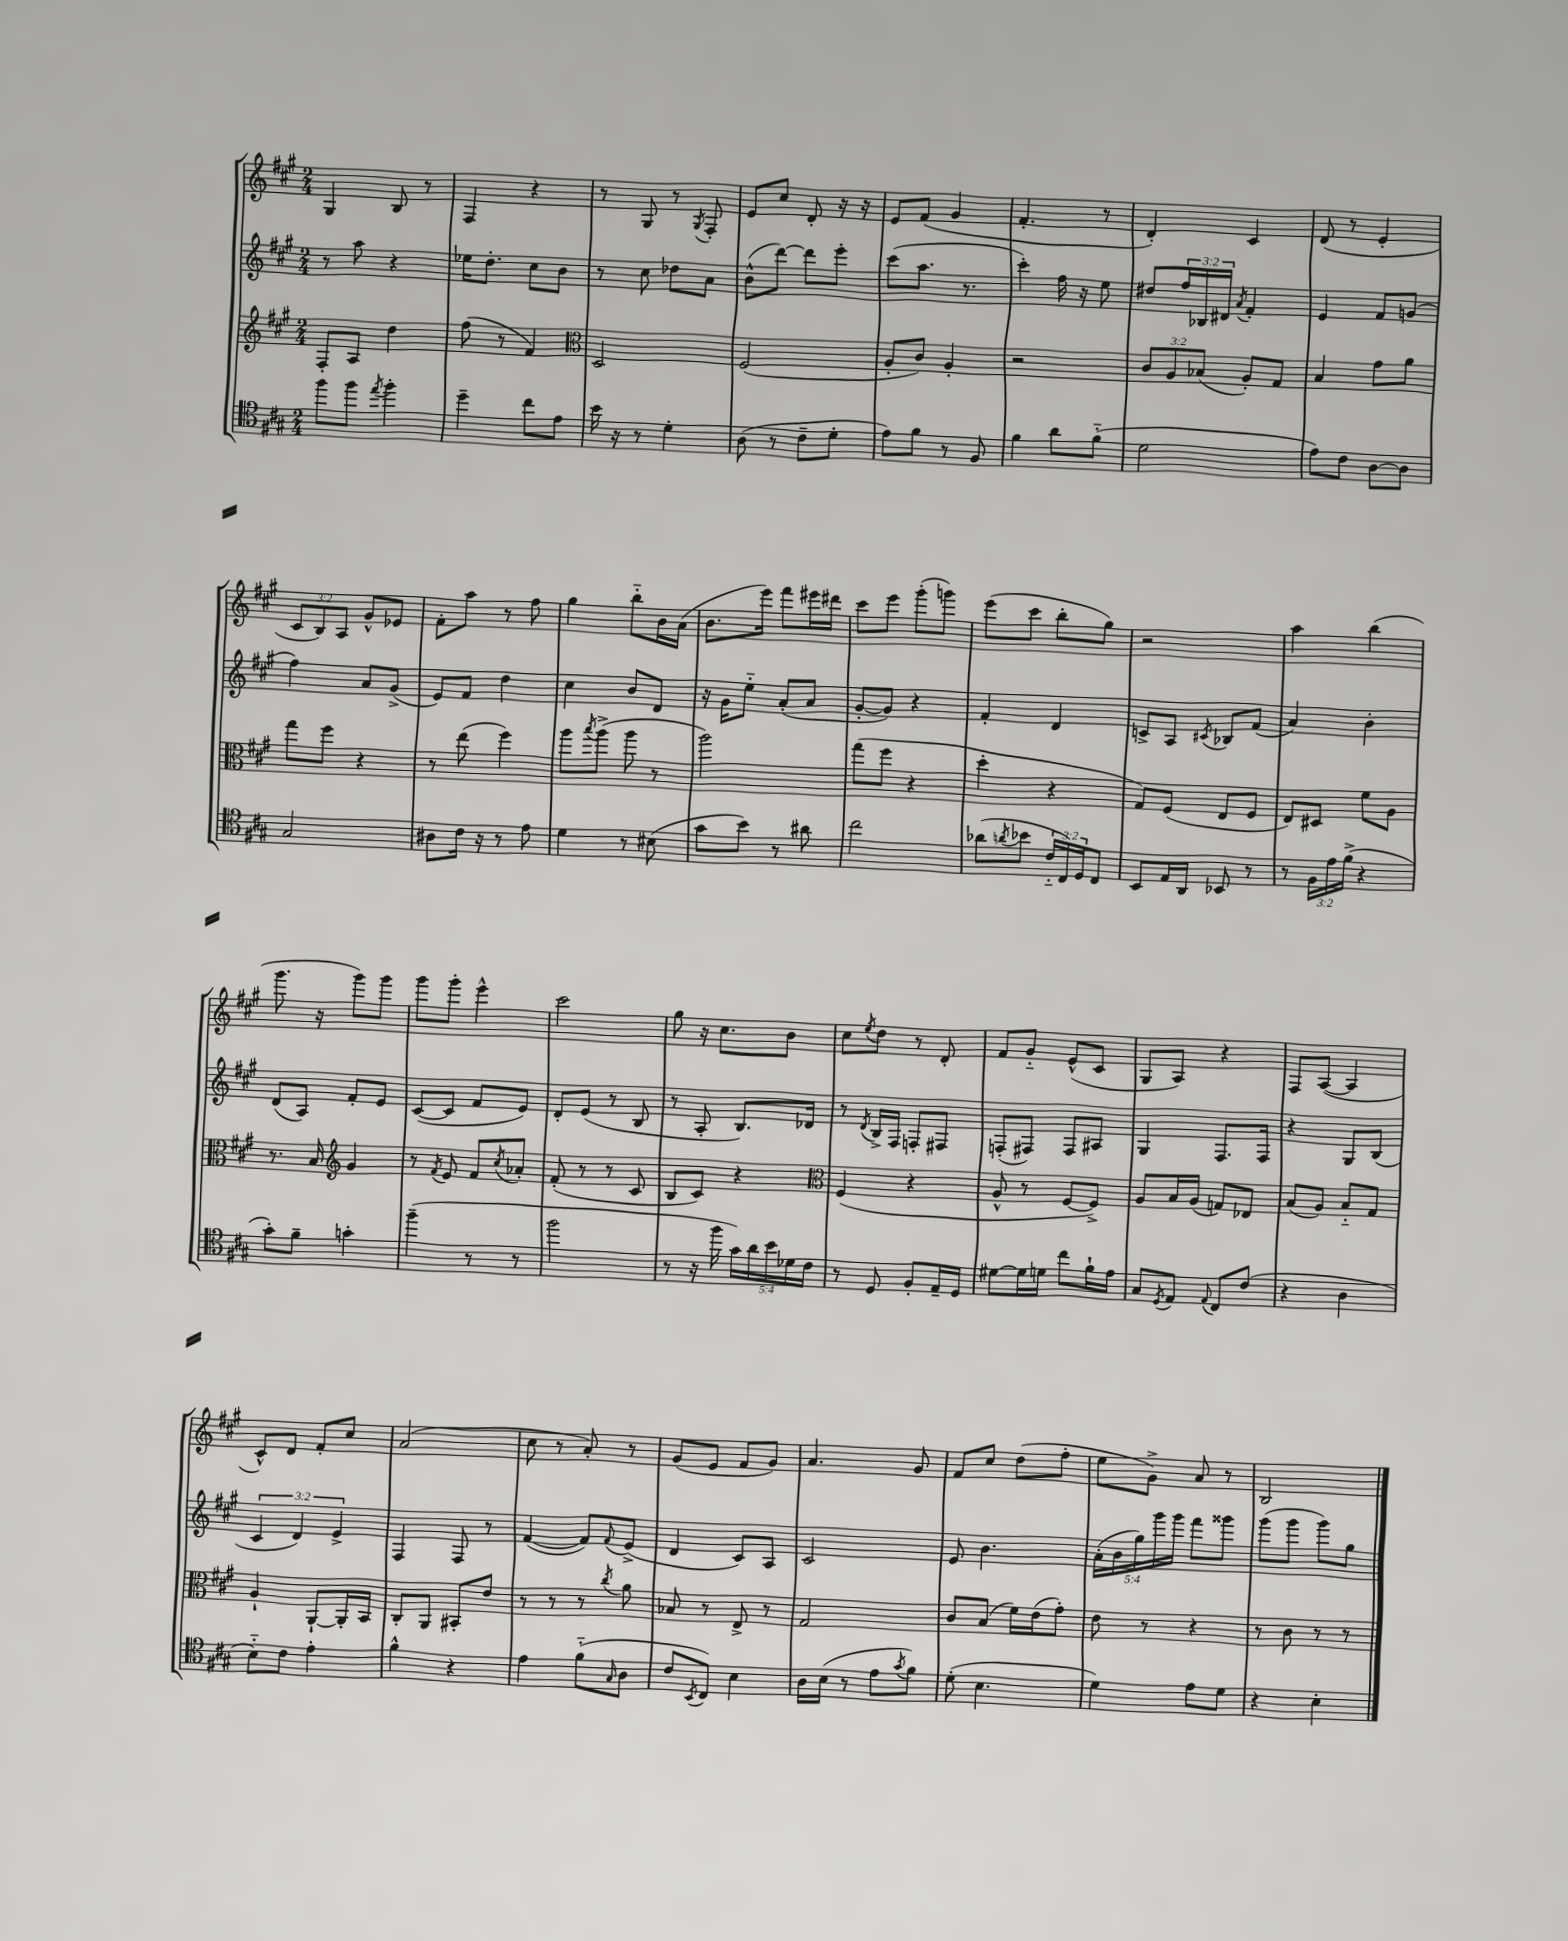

**kern	**kern	**kern	**kern
*staff4	*staff3	*staff2	*staff1
*clefC4	*clefG2	*clefG2	*clefG2
*k[f#c#g#]	*k[f#c#g#]	*k[f#c#g#]	*k[f#c#g#]
*M2/4	*M2/4	*M2/4	*M2/4
8ff#	8F#'	8r	4G#
8ff#	8A	8aa	.
8qee	.	.	.
4ff#'	4dd	4r	8B
.	.	.	8r
=	=	=	=
4dd~	(8ff#	16ee-	4F#
.	.	8.dd'	.
.	8r	.	.
8cc#	4f#)	8cc#	4r
8e	.	8b	.
=	=	=	=
*	*clefC3	*	*
16b	2D	8r	8r
16r	.	.	.
8r	.	8cc#	8G#
4d'	.	8dd-	8r
.	.	.	8qG#
.	.	8a	8F#'
=	=	=	=
(8A	(2F#	(8b^^	8e
8r	.	[8ddd)	8cc#
8c#~	.	8ddd]	8d'
8d'	.	8eee'	16r
.	.	.	16r
=	=	=	=
8e)	8A'	(8ccc#	8e
8f#	8c#)	8.aa	(8f#
8r	4A'	.	4g#
.	.	8.r	.
8F#	.	.	.
=	=	=	=
4f#	2r	4ccc#')	4.f#'
8a	.	16ff#	.
.	.	16r	.
(8f#'~	.	8ee	8r
=	=	=	=
2d	12c#	8dd#	4d')
.	12A	.	.
.	.	24ff#	.
.	(12B-	24B-	.
.	.	24d#	.
.	.	8qa	.
.	8A')	4f#'	4c#
.	8G#	.	.
=	=	=	=
8e)	4B	4e	(8d
8c#	.	.	8r
[8A	8g#	8f#	4e'
8A]	8a	(8g	.
=	=	=	=
2G#	8gg#	4ff#)	12c#
.	.	.	12B)
.	8ff#	.	.
.	.	.	12A
.	4r	8a	8g#^^
.	.	(8g#^	8e-
=	=	=	=
8A#	8r	8e)	8f#'
16c#	(8ee	8f#	8aa
16r	.	.	.
8r	4ff#)	4dd	8r
8e	.	.	8ff#
=	=	=	=
4d	8aa	4cc#	4gg#
.	8qbb	.	.
.	(8aa^	.	.
8r	8aa	8b	8bb'~
(8B#	8r	8d	16b
.	.	.	(16a
=	=	=	=
8g#	2aa)	16r	8.b
.	.	16g#	.
8b)	.	8ee'~	.
.	.	.	16eee)
8r	.	(8a'	8fff#
8a#	.	8a	16eee#
.	.	.	16ddd#
=	=	=	=
2cc#	(8gg#	[8g#'	8ccc#
.	8ff#	8g#])	8eee
.	4r	4r	(8ggg#'
.	.	.	8ggg)
=	=	=	=
(8a-	4dd'	4f#'	(8eee
8qa	.	.	.
8b-	.	.	8ccc#
24c#'~	4r	4d	8bb'
24C#)	.	.	.
24D	.	.	.
8C#	.	.	8gg#)
=	=	=	=
8BB	8G#)	8c^	2r
16E	(8F#	8A	.
16AA	.	.	.
.	.	8qc#	.
8BB-	8E	8B-	.
8r	8F#	(8f#	.
=	=	=	=
8r	8E)	4a)	4aa
24F#	8D#	.	.
24e	.	.	.
(24f#^	.	.	.
4r	8f#	4b'	(4bb
.	8A	.	.
=	=	=	=
8g#')	8.r	(8d	8.ggg#
8f#~	.	8A)	.
.	16B	.	16r
*	*clefG2	*	*
4g'	4g#	8f#'	8ggg#)
.	.	8e	8ggg#
=	=	=	=
(4ff#~	8r	([8c#	8ggg#
.	8qf#	.	.
.	8e	8c#]	8ggg#'
8r	8f#	8f#	4eee^^
.	8qcc#	.	.
8r	8a-'	8e)	.
=	=	=	=
2ff#	(8f#'	8d'	2ccc#
.	8r	(8e	.
.	8r	8r	.
.	8c#	8B	.
=	=	=	=
8r	8B	8r	8gg#
16r	8c#)	8A'	16r
16ff#	.	.	8.cc#
20g#)	4r	8.B)	.
20a	.	.	.
20b	.	.	.
.	.	.	8b
20d-	.	.	.
.	.	16d-	.
20c#	.	.	.
=	=	=	=
*	*clefC3	*	*
8r	(4F#	8r	8cc#
.	.	8qd	8qee
8D	.	16B^	8dd
.	.	16F#	.
8F#'	4r	8F'	8r
16E~	.	8F#	8d'
16D	.	.	.
=	=	=	=
[8d#	8A^^	(8F'	8f#
16d#]	8r	8F#)	8g#'~
16d	.	.	.
8cc#	[8F#	8F#	(8e^^
16f#`	8F#^])	8A#	8c#
16e	.	.	.
=	=	=	=
8G#	8A	4G#	8G#
8qD	.	.	.
8E	16B	.	8A)
.	(16A	.	.
8qqE	.	.	.
8C#	8G)	8.F#	4r
(8c#	8E-	.	.
.	.	16F#	.
=	=	=	=
4r	(8B	4r	8F#
.	8A)	.	([8A
4A	8B'~	8G#	4A]
.	8G#	(8B	.
=	=	=	=
8B'~)	4A`	6c#	8c#^^)
8c#	.	.	8d
.	.	6d)	.
4e'	[8AA`	.	8f#'
.	.	6e^	.
.	16AA']	.	8cc#
.	16BB	.	.
=	=	=	=
4f#^^	8C#'	4F#	(2a
.	8AA	.	.
4r	8BB#'	8F#	.
.	8e	8r	.
=	=	=	=
4e	8r	([4f#	8cc#
.	8r	.	8r
(8f#'~	8r	8f#])	8a')
16qqG#	8qcc#	8qqf#	.
8A	8a	(8e^	8r
=	=	=	=
8c#	8B-	4d	(8g#
8qBB	.	.	.
8C#)	8r	.	8e
4B	8E^	8c#)	8f#
.	8r	8A	8g#)
=	=	=	=
16A	2G#	2c#	4.a
(16B	.	.	.
8r	.	.	.
8e	.	.	.
8qg#	.	.	.
8f#)	.	.	8g#
=	=	=	=
(8d'	8c#	8e	8f#
4.B	(8B	4.b	8cc#
.	16f#)	.	(8dd
.	(16e	.	.
.	8g#')	.	8ff#'
=	=	=	=
4d)	8e	(20a'	8ee
.	.	20b	.
.	.	20gg#)	.
.	8r	.	8g#^)
.	.	20ggg#	.
.	.	20ggg#	.
8e	4r	8fff#	8a
8d	.	8ggg##	8r
=	=	=	=
4r	8r	(8ggg#	2B
.	8c#	8ggg#	.
4B'	8r	8ggg#)	.
.	8r	8gg#	.
==	==	==	==
*-	*-	*-	*-
